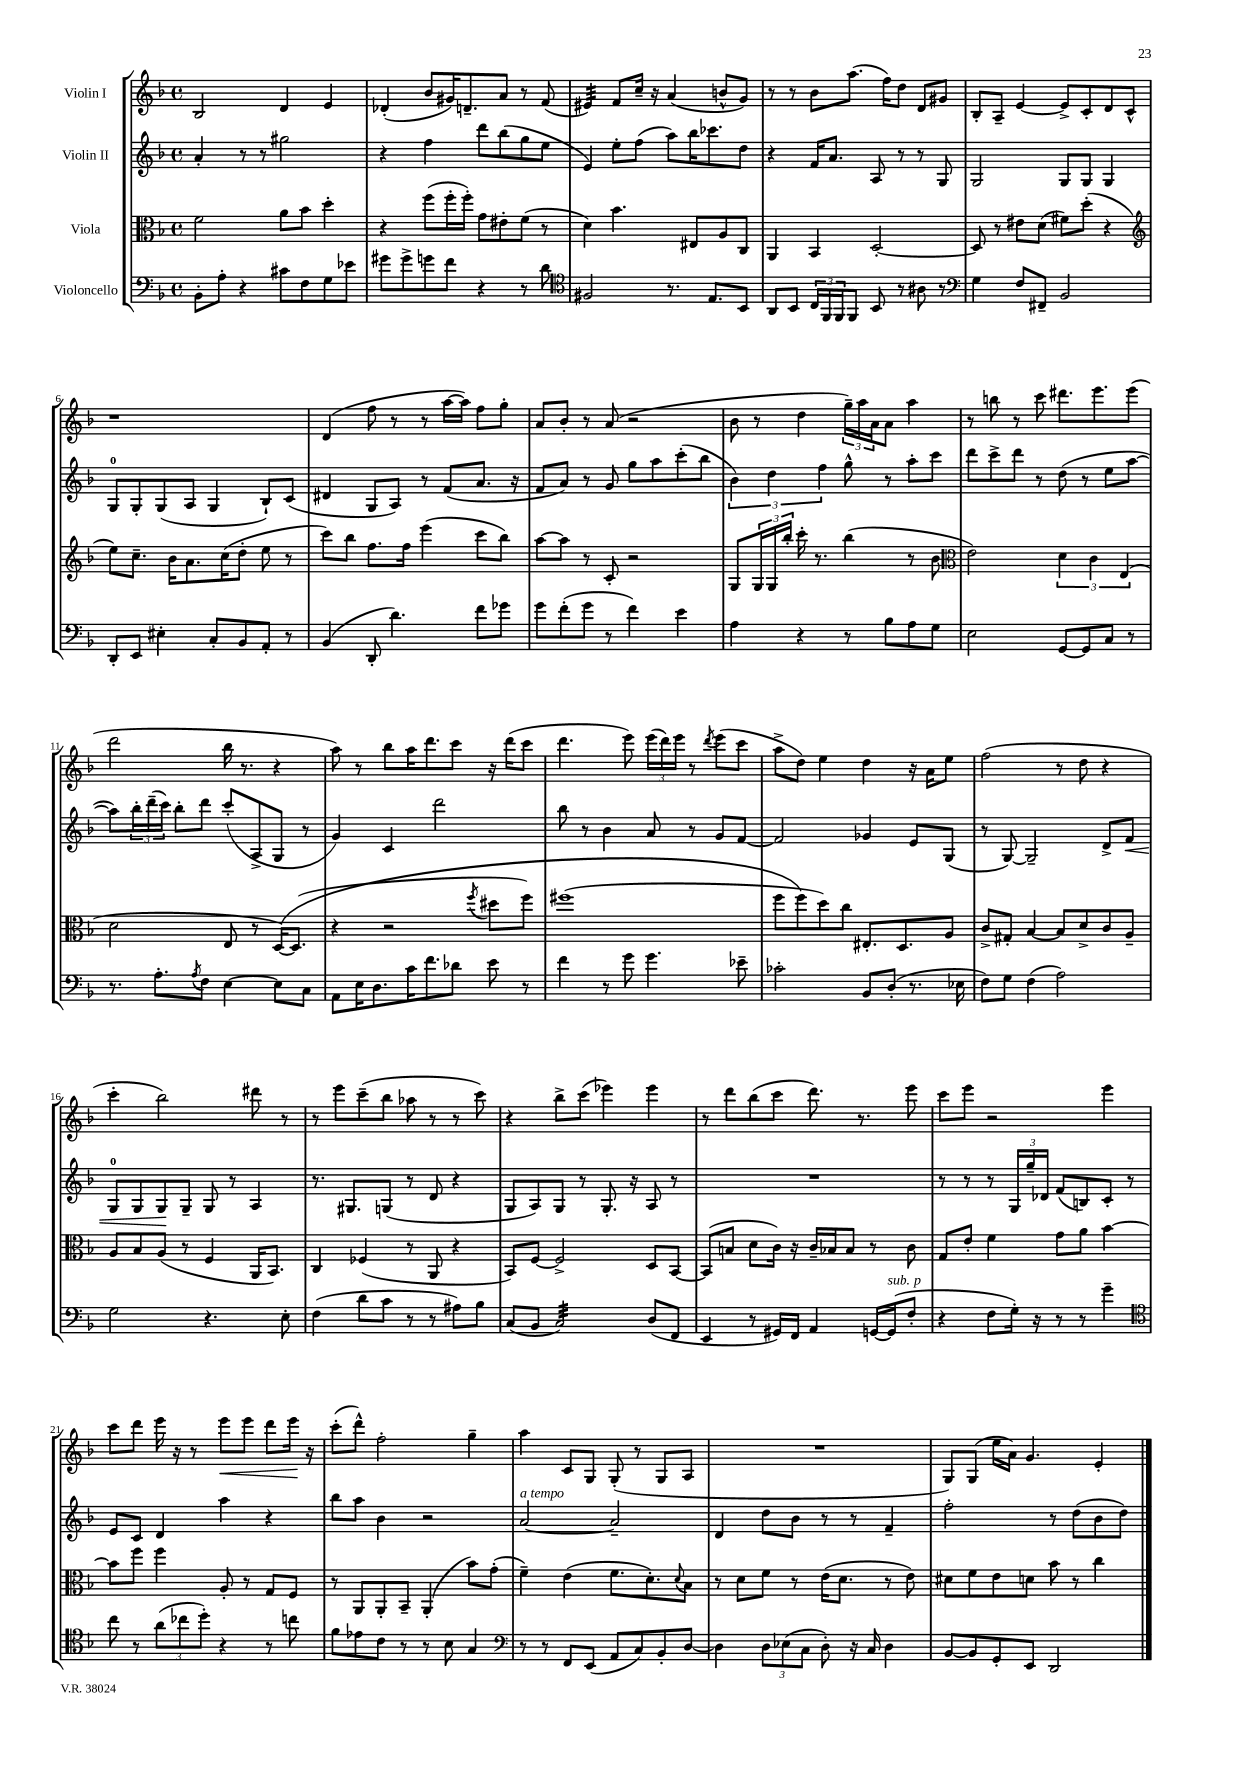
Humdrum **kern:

**kern	**kern	**kern	**kern
*staff4	*staff3	*staff2	*staff1
*clefF4	*clefC3	*clefG2	*clefG2
*k[b-]	*k[b-]	*k[b-]	*k[b-]
*M4/4	*M4/4	*M4/4	*M4/4
*met(c)	*met(c)	*met(c)	*met(c)
8BB-'	2f	4a'	2B-
8A'	.	.	.
4r	.	8r	.
.	.	8r	.
8c#	8a	2gg#	4d
8F	8b-	.	.
8G	4dd'	.	4e
8e-	.	.	.
=	=	=	=
8g#	4r	4r	(4d-'
8g#^	.	.	.
8g	(8ff	4ff	8b-
8f	16ff'	.	16g#)
.	16ff')	.	8.d~
4r	8g	8ddd	.
.	8e#'	(8bb-	8a
8r	(8f	8gg	8r
8d	8r	8ee	(8f
=	=	=	=
*clefC4	*	*	*
2F#	4d)	4e)	4e#)
.	4.b-	8ee'	8f
.	.	(8ff	16cc~
.	.	.	16r
8.r	.	8aa)	(4a
.	8E#	16bb-	.
8.E	.	8.ccc-	.
.	8A	.	8b^^
8BB-	8C	8dd	8g)
=	=	=	=
8AA	4AA	4r	8r
8BB-	.	.	8r
24C	4BB-	16f	8b-
24FF	.	.	.
.	.	8.a	.
24FF	.	.	.
8FF	.	.	(8.aa
8BB-	[2D'	8A	.
.	.	.	16ff)
8r	.	8r	8dd
8A#	.	8r	8d
8r	.	8G	8g#
=	=	=	=
*clefF4	*	*	*
4G	8D]	2G	8B-'
.	8r	.	8A~
8F	8e#	.	[4e
8FF#~	(8d	.	.
2BB-	8f#)	8G	8e^]
.	(8dd'	8G	8c'
.	4r	4G	8d
.	.	.	8c^^
=	=	=	=
*	*clefG2	*	*
8DD'	8ee)	8G	1r
8EE	8.cc~	8G'	.
4E#'	.	(8G	.
.	16b-	.	.
.	8.a	8A	.
8C'	.	4G	.
.	(16cc	.	.
8BB-	8dd'	.	.
8AA'	8ee	8B-`)	.
8r	8r	(8c	.
=	=	=	=
(4BB-	8ccc)	4d#	(4d
.	8bb-	.	.
8DD'	8.ff	8G	8ff
4.d)	.	8A)	8r
.	16ff	.	.
.	(4eee	8r	8r
.	.	(8f	[16aa
.	.	.	16aa])
8f	8ccc	8.a	8ff
8g-	8bb-)	.	8gg'
.	.	16r	.
=	=	=	=
8g	[8aa	8f	8a
(8f'	8aa]	8a)	8b-'
8g	8r	8r	8r
8r	8c'	8g	(8a
4f)	2r	8gg	2r
.	.	8aa	.
4e	.	(8ccc'	.
.	.	8bb-	.
=	=	=	=
4A	8G	6b-)	8b-
.	24G	.	8r
.	24G	6dd	.
.	24bb-'	.	.
4r	16ccc'	.	4dd
.	8.r	.	.
.	.	6ff	.
8r	(4bb-	8gg^^	24gg~)
.	.	.	24aa
.	.	.	24a
8B-	.	8r	8a
8A	8r	8aa'	4aa
8G	8b-	8ccc	.
=	=	=	=
*	*clefC3	*	*
2E	2e)	8ddd	8r
.	.	8ccc^	8bb
.	.	8ddd	8r
.	.	8r	8ccc
[8GG	6d	(8dd	8.ddd#
8GG]	.	8r	.
.	6c	.	.
.	.	.	8.eee
8C	.	8ee	.
.	(6E	.	.
8r	.	[8aa	(8eee
=	=	=	=
8.r	2d	8aa])	2ddd
.	.	24bb-'	.
.	.	(24ddd~	.
8.A'	.	.	.
.	.	24ccc)	.
.	.	8bb-'	.
8qA	.	.	.
8F	.	8ddd	.
[4E	8E	(8ccc'	16bb-
.	.	.	8.r
.	8r	8A^	.
8E]	&([16D)	8G	4r
.	(8.D]	.	.
8C	.	8r	.
=	=	=	=
8AA	4r	4g)	8aa)
16E	.	.	8r
8.D	.	.	.
.	2r	4c	8bb-
16c	.	.	16aa
8.f	.	.	8.ddd
.	.	2ddd	.
8d-	.	.	8ccc
.	8qff	.	.
8e	8dd#	.	16r
.	.	.	(16ddd
8r	8ff)	.	8ccc
=	=	=	=
4f	(1ff#	8bb-	4.ddd
.	.	8r	.
8r	.	4b-	.
8g	.	.	8eee)
4.g	.	8a	(24eee
.	.	.	24ddd)
.	.	.	24eee
.	.	8r	8r
.	.	.	8qddd
.	.	8g	(8eee
8e-~	.	[8f	8ccc
=	=	=	=
2c-'	8ff	2f]	8aa^
.	8ff&)	.	8dd)
.	8dd)	.	4ee
.	8cc	.	.
8BB-	8.E#'	4g-	4dd
(8D'	.	.	.
.	8.D	.	.
8.r	.	8e	16r
.	.	.	16a
.	8A	(8G	8ee
16E-	.	.	.
=	=	=	=
8F)	8c^	8r	(2ff
8G	8G#'	[8G)	.
(4F	[4B-	2G~]	.
2A)	8B-]	.	8r
.	8d^	.	8dd
.	8c	8d^	4r
.	8A~	8f	.
=	=	=	=
2G	8A	8G	4ccc'
.	8B-	8G	.
.	(8A	8G	2bb-)
.	8r	8G~	.
4.r	4F	8G	.
.	.	8r	.
.	16AA	4A	8ddd#
.	8.BB-)	.	.
8E'	.	.	8r
=	=	=	=
(4F	4C	8.r	8r
.	.	.	8eee
.	.	8.G#	.
8d	(4F-	.	(8ccc~
8c	.	(8G	8bb-
8r	8r	8r	8aa-
8r	8AA	8d	8r
8A#)	4r	4r	8r
8B-	.	.	8ccc)
=	=	=	=
(8C	8BB-)	8G	4r
8BB-	[8F	8A)	.
2C)	2F^]	8G	8bb-^
.	.	8r	(8ccc
.	.	8.G'	4eee-)
.	.	16r	.
(8D	8D	8A	4eee-
8FF	[8BB-	8r	.
=	=	=	=
4EE	(8BB-]	1r	8r
.	8B	.	8ddd
8r	8d	.	(8bb-
16GG#)	16c)	.	8ccc
16FF	16r	.	.
4AA	16c~	.	8.ddd)
.	16B-	.	.
.	8B-	.	.
.	.	.	8.r
[16GG	8r	.	.
(16GG]	.	.	.
8F'	8c	.	8eee
=	=	=	=
4r	8G	8r	8ccc
.	8e'	8r	8eee
8F	4f	8r	2r
16G')	.	24G	.
.	.	24gg~	.
16r	.	.	.
.	.	24d-	.
8r	8g	(8f	.
8r	8a	8B)	.
4g~	[4b-	8c'	4eee
.	.	8r	.
=	=	=	=
*clefC4	*	*	*
8cc	8b-]	8e	8ccc
8r	8ff	8c	8ddd
(12a	4ff	4d	16eee
.	.	.	16r
12cc-	.	.	.
.	.	.	8r
12dd')	.	.	.
4r	8A'	4aa	8eee
.	8r	.	8eee
8r	8G	4r	8ddd
8cc	8F	.	16eee
.	.	.	16r
=	=	=	=
8f	8r	8bb-	(8ccc'
8e-	8AA	8aa	8ddd^^)
8c	8AA'	4b-	2ff'
8r	8BB-~	.	.
8r	(4AA'	2r	.
8B-	.	.	.
4G	8b-)	.	4gg~
.	(8g'	.	.
=	=	=	=
*clefF4	*	*	*
8r	4f~)	[2a	4aa
8r	.	.	.
8FF	(4e	.	8c
(8EE	.	.	8G
8AA	8.f	2a~]	(8G'
8C)	.	.	8r
.	8.d')	.	.
8BB-'	.	.	8G
.	8qqd	.	.
[8D	8B-	.	8A
=	=	=	=
4D]	8r	4d	1r
.	8d	.	.
12D	8f	8dd	.
(12E-	.	.	.
.	8r	8b-	.
12C	.	.	.
8D')	(16e	8r	.
.	8.d	.	.
16r	.	8r	.
16C	.	.	.
4D	8r	4f~	.
.	8e)	.	.
=	=	=	=
[8BB-	8d#	2ff'	8G)
8BB-]	8f	.	(8G
8GG'	8e	.	16ee
.	.	.	16a)
8EE	8d	.	4.g
2DD	8b-	8r	.
.	8r	(8dd	.
.	4cc	8b-	4e'
.	.	8dd)	.
==	==	==	==
*-	*-	*-	*-
